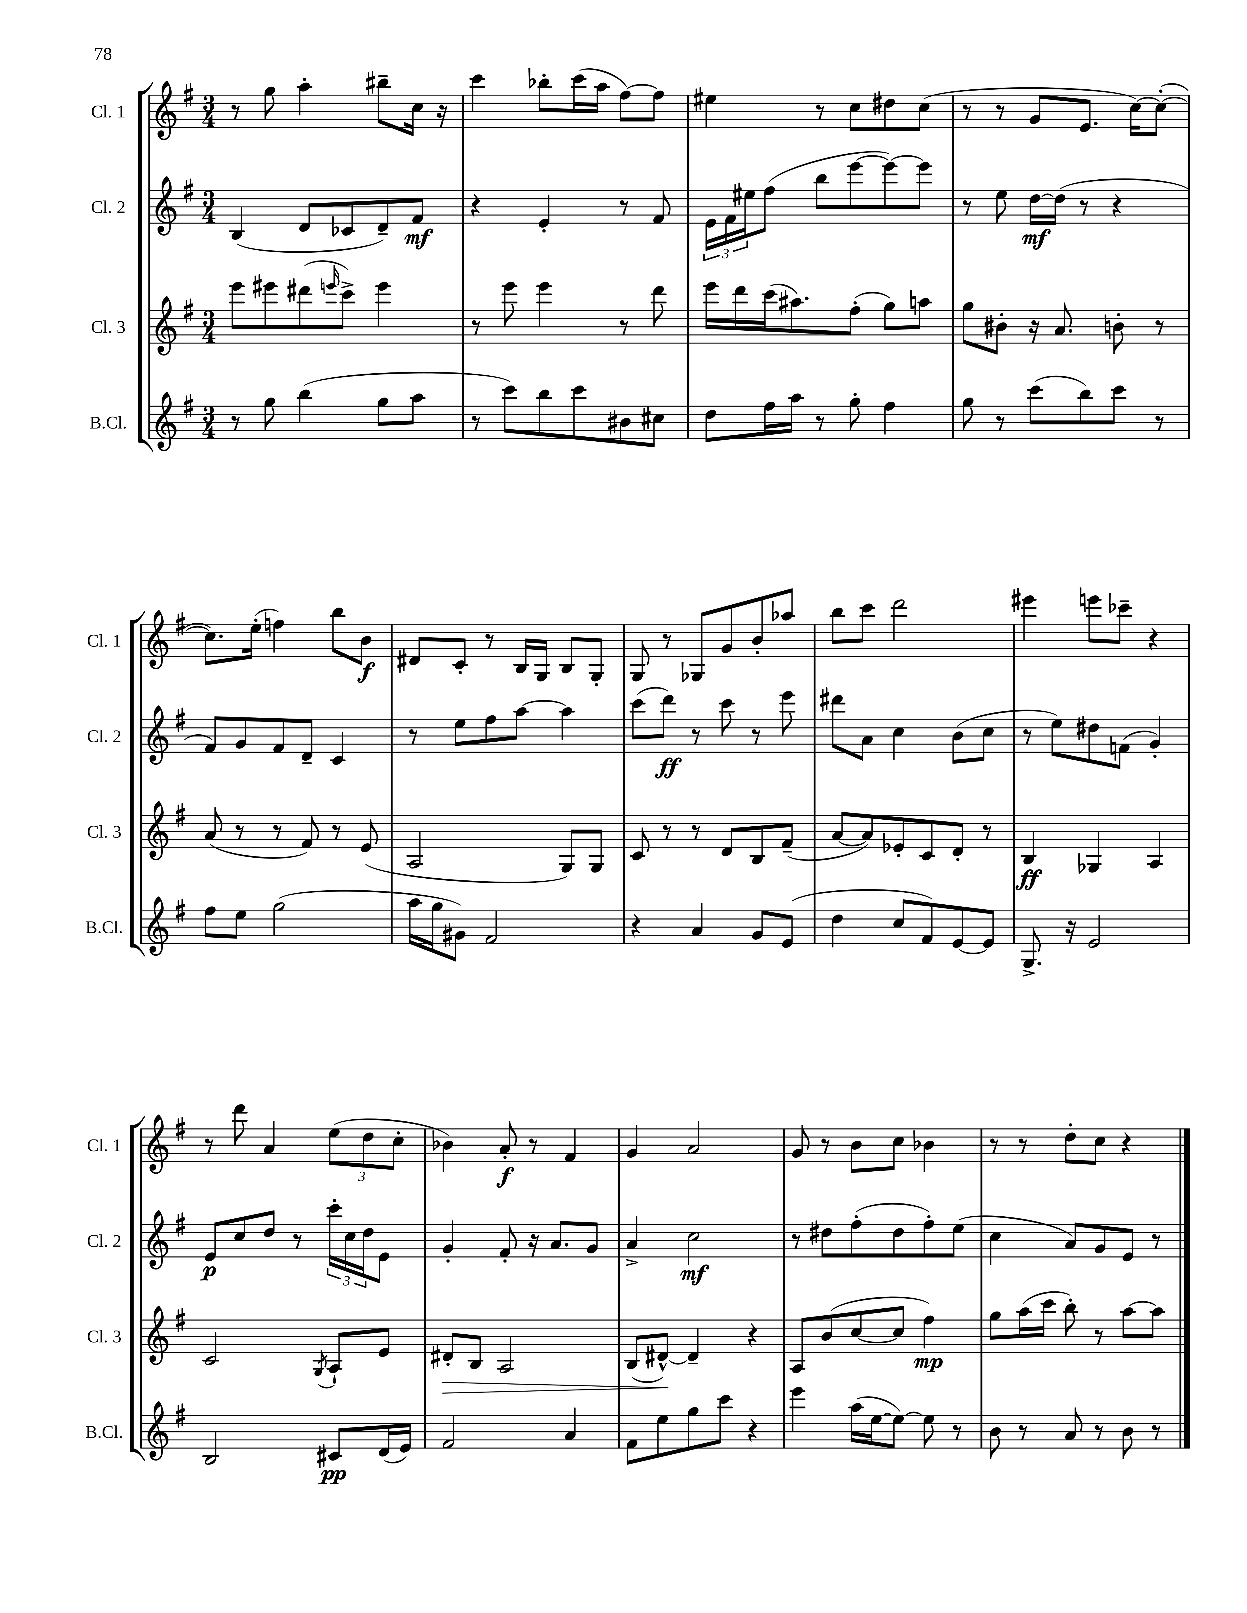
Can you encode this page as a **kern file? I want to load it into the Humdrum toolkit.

**kern	**kern	**kern	**kern
*staff4	*staff3	*staff2	*staff1
*clefG2	*clefG2	*clefG2	*clefG2
*k[f#]	*k[f#]	*k[f#]	*k[f#]
*M3/4	*M3/4	*M3/4	*M3/4
8r	8eee\L	(4B/	8r
8gg\	8eee#\	.	8gg\
(4bb\	(8ddd#\	8d/L	4aa'\
.	16qqeee/	.	.
.	8ccc^\J)	8c-/	.
8gg\L	4eee\	8d~/)	8bb#~\L
8aa\J	.	8f#/J	16cc\Jk
.	.	.	16r
=	=	=	=
8r	8r	4r	4ccc\
8ccc\L)	8eee\	.	.
8bb\	4eee\	4e'/	8bb-'\L
8ccc\	.	.	(16ccc\L
.	.	.	16aa\JJ
8b#\	8r	8r	[8ff#\L)
8cc#\J	8ddd\	8f#/	8ff#\]J
=	=	=	=
8dd\L	16eee\LL	24e\LL	4ee#\
.	.	24f#\	.
.	16ddd\	.	.
.	.	24ee#\J	.
16ff#\L	(16ccc\J	(8ff#\J	.
16aa\JJ	8.aa#\)	.	.
8r	.	8bb\L	8r
8gg'\	(8ff#'\J	[8eee\	8cc\L
4ff#\	8gg\L)	8eee\_)	8dd#\
.	8aa\J	8eee\]J	(8cc\J
=	=	=	=
8gg\	8gg\L	8r	8r
8r	8b#'\J	8ee\	8r
(8ccc\L	16r	[16dd\LL	8g/L
.	8.a/	(16dd\]JJ	.
8bb\)	.	8r	8.e/J
8ccc\J	8b'\	4r	.
.	.	.	[16cc\LK)
8r	8r	.	(8cc'\_J
=	=	=	=
8ff#\L	(8a/	8f#/L)	8.cc\]L)
8ee\J	8r	8g/	.
.	.	.	(16ee'\Jk
(2gg\	8r	8f#/	4ff\)
.	8f#/)	8d~/J	.
.	8r	4c/	8bb\L
.	(8e/	.	8b\J
=	=	=	=
16aa\LL	2A/	8r	8d#/L
16gg\J	.	.	.
8g#\J)	.	8ee\L	8c'/J
2f#/	.	8ff#\	8r
.	.	[8aa\J	16B/LL
.	.	.	16G/JJ
.	8G/L)	4aa\]	8B/L
.	8G/J	.	8G'/J
=	=	=	=
4r	8c/	(8ccc\L	8G/
.	8r	8ddd\J)	8r
4a/	8r	8r	8G-/L
.	8d/L	8ccc\	8g/
8g/L	8B/	8r	8b'/
(8e/J	(8f#~/J	8eee\	8aa-/J
=	=	=	=
4dd\	[8a/L	8ddd#\L	8bb\L
.	8a/])	8a\J	8ccc\J
8cc/L	8e-'/	4cc\	2ddd\
8f#/)	8c/	.	.
[8e/	8d'/J	(8b\L	.
8e/]J	8r	8cc\J	.
=	=	=	=
8.G^/	4B/	8r	4eee#\
.	.	8ee\L)	.
16r	.	.	.
2e/	4G-/	8dd#\	8eee\L
.	.	(8f\J	8ccc-~\J
.	4A/	4g'/)	4r
=	=	=	=
2B/	2c/	8e/L	8r
.	.	8cc/	8ddd\
.	.	8dd/J	4a/
.	.	8r	.
.	8qG/	.	.
8c#/L	8A`/L	24ccc'\LL	(12ee\L
.	.	24cc\	.
.	.	24dd\J	12dd\
(16d/L	8e/J	8e\J	.
.	.	.	12cc'\J
16e/JJ)	.	.	.
=	=	=	=
2f#/	8d#'/L	4g'/	4b-\)
.	8B/J	.	.
.	2A/	8f#'/	8a'/
.	.	16r	8r
.	.	8.a/L	.
4a/	.	.	4f#/
.	.	8g/J	.
=	=	=	=
8f#\L	(8B/L	4a^/	4g/
8ee\	[8d#^^/J)	.	.
8gg\	4d#~/]	2cc\	2a/
8ccc\J	.	.	.
4r	4r	.	.
=	=	=	=
4eee\	8A/L	8r	8g/
.	(8b/	8dd#\L	8r
(16aa\LL	[8cc/	(8ff#'\	8b\L
[16ee\J	.	.	.
8ee\_J)	8cc/]J	8dd#\	8cc\J
8ee\]	4ff#\)	8ff#'\)	4b-\
8r	.	(8ee\J	.
=	=	=	=
8b\	8gg\L	4cc\	8r
8r	(16aa\L	.	8r
.	16ccc\JJ	.	.
8a/	8bb'\)	8a/L)	8dd'\L
8r	8r	8g/	8cc\J
8b\	[8aa\L	8e/J	4r
8r	8aa\]J	8r	.
==	==	==	==
*-	*-	*-	*-
